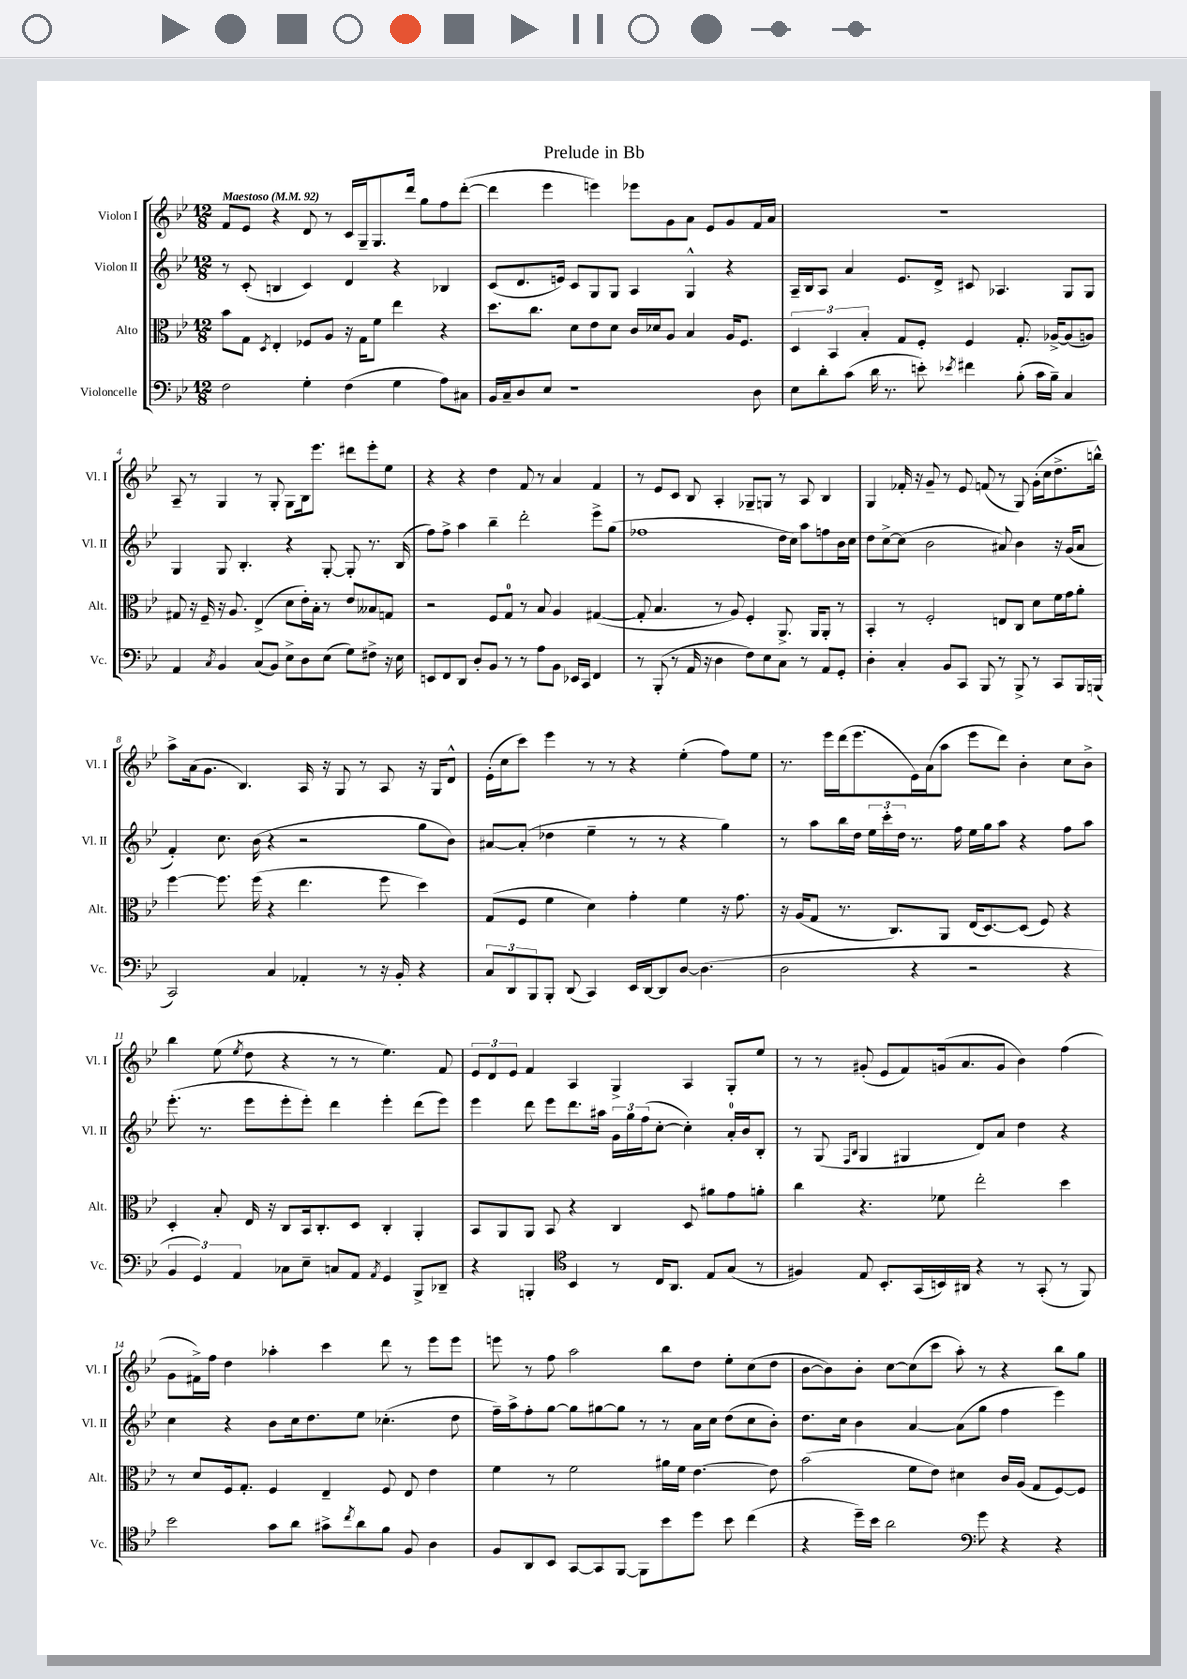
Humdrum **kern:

**kern	**kern	**kern	**kern
*staff4	*staff3	*staff2	*staff1
*clefF4	*clefC3	*clefG2	*clefG2
*k[b-e-]	*k[b-e-]	*k[b-e-]	*k[b-e-]
*M12/8	*M12/8	*M12/8	*M12/8
*MM92	*MM92	*MM92	*MM92
2F\	8b-\L	8r	8f/L
.	8G\J	(8c'/	8e-/J
.	8qD/	.	.
.	4E-'/	4B/	4r
4G'\	8F-/L	4c/)	8d/
.	8A/J	.	8r
(4F\	16r	4d/	16c/LL
.	16G\LK	.	16G~/J
.	8f\J	.	8.G/
4G\	4ee-\	4r	.
.	.	.	16ddd/Jk
.	.	.	8gg\L
8A\L)	4r	4B-/	8ff\
8C#\J	.	.	([8ddd'\J
=	=	=	=
16BB-/LL	8.dd\L	(8c/L	4ddd\]
16C~/J	.	.	.
8D/	.	8.d/	.
.	8.cc\J	.	.
8E-/J	.	.	4eee-\
.	.	16e/Jk)	.
1r	8d\L	8c/L	.
.	8e-\	8G/	4eee\)
.	8d\J	8G/J	.
.	16c/LL	4A/	8eee-\L
.	16d-/J	.	.
.	8A/J	.	8g\
.	4B-/	4G^^/	8a\J
.	.	.	8e-/L
.	16A/LK	4r	8g/
.	8.F/J	.	.
8D\	.	.	16f/L
.	.	.	16a/JJ
=	=	=	=
8E-\L	6D/	16A~/LL	1.r
.	.	16B-/J	.
8d'\	.	8A/J	.
.	6BB-/	.	.
(8c\J	.	4a/	.
.	6B-'/	.	.
16d\	.	.	.
8.r	.	.	.
.	8G/L	8.e-/L	.
8e'\)	8F'/J	.	.
.	.	16d^/Jk	.
8qe-/	.	.	.
4f#\	4F/	8c#/	.
.	.	4.A-/	.
(8B-'\	8.G'/	.	.
16c\LL	.	.	.
16B-~\JJ)	[16A-^/LK	.	.
4C/	(8A-/]	8G/L	.
.	8A/J)	8G/J	.
=	=	=	=
4AA/	8G#/	4G/	8A~/
.	16r	.	8r
.	16F~/	.	.
8qC/	.	.	.
4BB-/	16r	8G/	4G/
.	8.A/	.	.
.	.	4.B-'/	.
(8C/L	(4E-^/	.	8r
8BB-/J)	.	.	8G'/
8E-^\L	8d\L	4r	8G\L
8D\	16e-'\L)	.	16B-\k
.	16B-'\JJ	.	8.eee-\J
(8E-\J	8r	[8G'/	.
8G\L)	8e-/L	8G'/]	8ddd#\L
8F#^\J	8B--/	8.r	8eee-'\
16r	8G/J	.	8ee-\J
16E-\	.	(16B-/	.
=	=	=	=
8EE/L	2r	8ff\L)	4r
8FF/	.	8ff^\J	.
8DD/J	.	4aa\	4r
8D'/L	.	.	.
8BB-/J	8F/L	4bb-~\	4dd\
8r	8G/J	.	.
8r	8r	2ddd'\	8f/
8A\L	8B-/	.	8r
8BB-\J	4A/	.	4a/
16EE-/LL	.	.	.
16CC/JJ	.	.	.
4FF/	([4G#/	8eee-^\L	4f/
.	.	(8gg\J	.
=	=	=	=
8r	8G#'/]	1ff-	8r
(8BBB-'/	4.B-/	.	8e-/L
8r	.	.	8c/J
16AA/	.	.	8B-/
16r	.	.	.
4D\	8r	.	4A'/
.	8A/)	.	.
8F\L)	4F'/	.	8G-~/L
8E-\	.	.	8G/J
8C\J	8.AA^/	16dd\LL	8r
.	.	16cc\JJ)	.
8r	.	8aa\L	8A/
.	16AA/LK	.	.
8AA/L	8AA'/J	8ff\	4B-/
8GG'/J	8r	16b-\L	.
.	.	16cc\JJ	.
=	=	=	=
4D'\	4BB-'/	8dd\L	4G/
.	.	[8cc^\	.
4C'/	8r	(8cc\]J	16f-'/
.	.	.	16r
.	2F'/	2b-\	8g~/
8BB-/L	.	.	8r
8CC/J	.	.	8e-/
8BBB-/	.	.	(8f/
8r	8E/L	8a#/)	8r
8BBB-^/	8C/J	4b-\	8G/)
8r	8d\L	.	(16g'\LL
.	.	.	16cc\J
8CC/L	16f\L	16r	8.dd^\
.	16g\J	(16g/LK	.
16BBB-/L	8a'\J	8a#/J	.
(16BBB/JJ	.	.	16bb^^\Jk)
=	=	=	=
2CC/)	[4ff\	4f'/)	8aa^\L
.	.	.	(16a\k
.	.	.	8.g\J
.	8.ff\]	8.cc\	.
.	.	.	4.B-/)
.	(16ff\	(16b-\	.
4C/	4r	4r	.
4AA-'/	4.ee-\	2r	16A/
.	.	.	16r
.	.	.	8G/
8r	.	.	8r
16r	8ff\	.	8A/
16BB-'/	.	.	.
4r	4dd\)	8gg\L	16r
.	.	.	16G/LK
.	.	8b-\J)	8d^^/J
=	=	=	=
12C/L	(8G/L	[8a#/L	(16e-'\LL
.	.	.	16cc\J
12DD/	.	.	.
.	8F/J	(8a#'/]J	8ccc\J)
12BBB-/	.	.	.
8BBB-'/J	4f\	4dd-\	4eee-\
(8DD/	.	.	.
4CC/)	4d\)	4ee-~\	8r
.	.	.	8r
16EE-/LL	4g'\	8r	4r
[16DD/J	.	.	.
8DD/]	.	8r	.
[8D/J	4f\	4r	(4ee-'\
(4.D\]	.	.	.
.	16r	4gg\)	8ff\L)
.	8.g\	.	.
.	.	.	8ee-\J
=	=	=	=
2D\	16r	8r	8.r
.	(16A/LK	.	.
.	8G/J	8aa\L	.
.	.	.	16eee-\LL
.	8.r	16bb-\L	(16ddd\J
.	.	16dd\JJ	8.eee-\
.	.	24ee-\LL	.
.	.	24ccc'\	.
.	8.C/L)	.	.
.	.	24dd\JJ	.
4r	.	8.r	16e-\L)
.	.	.	(16a\J
.	8AA/J	.	8aa\J
.	.	16ff\	.
2r	(16E-/LK	16ee-\LL	8eee-\L
.	[8.D/)	16gg\J	.
.	.	8aa\J	8ddd\J)
.	(8D/]J	4r	4b-'\
.	8F/)	.	.
4r	4r	8ff\L	8cc\L
.	.	8aa\J	8b-^\J
=	=	=	=
6BB-/	4D'/	(8.eee-'\	4bb-\
6GG/)	.	.	.
.	.	8.r	.
.	8B-'/	.	(8ee-\
6AA/	.	.	.
.	.	.	8qee-/
.	16E-/	8eee-\L	8dd\
.	16r	.	.
8C-\L	8C/L	8eee-'\	4r
8E-~\J	16BB-/k	8eee-'\J)	.
.	8.C'/	.	.
8C/L	.	4ddd\	8r
8AA/J	8D/J	.	8r
8qAA/	.	.	.
4GG/	4C'/	4eee-'\	4.ee-\)
8BBB-^/L	4AA'/	(8ddd\L	.
8DD-~/J	.	8eee-\J)	8f/
=	=	=	=
4r	8BB-/L	4eee-\	12e-/L
.	.	.	12d/
.	8AA/	.	.
.	.	.	12e-/J
4BBB'/	8AA/J	8ddd\	4f/
.	8BB-/	8eee-\L	.
*clefC4	*	*	*
4BB-/	4r	8.ddd\	4A/
.	.	16aa#\Jk	.
8r	4C/	24g\LL	4G^/
.	.	24gg\	.
.	.	(24ff\J	.
16C/LK	.	[8cc'\J	.
8.AA/J	.	.	.
.	8D/	4cc'\])	4A/
8E-/L	8a#\L	.	.
(8G/J	8g\	16a'/LL	8G'/L
.	.	16b-/J	.
8r	8a'\J	8B-'/J	8ee-/J
=	=	=	=
4F#/)	4cc\	8r	8r
.	.	(8G/	8r
.	.	16qqF/LL	.
.	.	16qqB-/JJ	.
8E-/	4.r	4G/	(8g#'/
8.BB-'/L	.	.	8e-/L
.	.	4G#/	8f/)
(16GG/L	.	.	.
16BB/)	8f-\	.	(16g/k
16AA#/JJ	.	.	8.a/
4r	2ee-'\	8d/L)	.
.	.	8a/J	8g/J
8r	.	4dd\	4b-\)
(8GG'/	.	.	.
8r	4dd\	4r	(4ff\
8FF/)	.	.	.
=	=	=	=
2b-\	8r	4cc\	8g\L
.	8d/L	.	16f#^\L)
.	.	.	16ff\JJ
.	16F/k	4r	4dd\
.	8.G'/J	.	.
8g\L	4F/	8b-\L	4aa-'\
8a\J	.	16cc\k	.
.	.	8.dd\	.
8g#^\L	4E-~/	.	4ccc\
8qcc/	.	.	.
8a\	.	8ee-\J	.
8f\J	8F/	(4.cc-'\	8ddd\
8F/	8E-/	.	8r
4A\	4e-\	.	8eee-\L
.	.	8dd\	8eee-\J
=	=	=	=
8F/L	4f\	16ff~\LL)	8eee\
.	.	16aa^\J	.
8AA/	.	8ff'\	8r
8BB-/J	8r	[8gg\J	8ff\
[8GG/L	2f\	8gg\]L	2aa\
8GG/]	.	[8gg#\	.
[8FF/J	.	8gg#\]J	.
8FF\]L	.	8r	.
8b-\	16a#\LL	8r	8bb-\L
.	16f\JJ	.	.
8dd\J	[4.e-\	16a\LL	8dd\J
.	.	16cc\JJ	.
8b-\	.	(8dd\L	8ee-'\L
(4cc\	.	8cc\	(8cc\
.	8e-\]	8b-'\J)	8dd\J
=	=	=	=
4r	(2b-\	8.dd\L	[8b-\L
.	.	.	8b-\])
.	.	16cc\Jk	.
16dd~\LL)	.	4b-\	8b-'\J
16b-\JJ	.	.	.
2a\	.	.	[8cc\L
.	8f\L	[4a/	(8cc\]
.	8e-\J)	.	8ccc\J
.	4d#\	(8a\]L	8aa'\)
*clefF4	*	*	*
8g\	.	8gg\J	8r
4r	16c/LL	4ff\	4r
.	(16A/JJ	.	.
.	8G/L	.	.
4r	[8F/)	4eee-\)	8bb-\L
.	8F/]J	.	8gg\J
==	==	==	==
*-	*-	*-	*-
